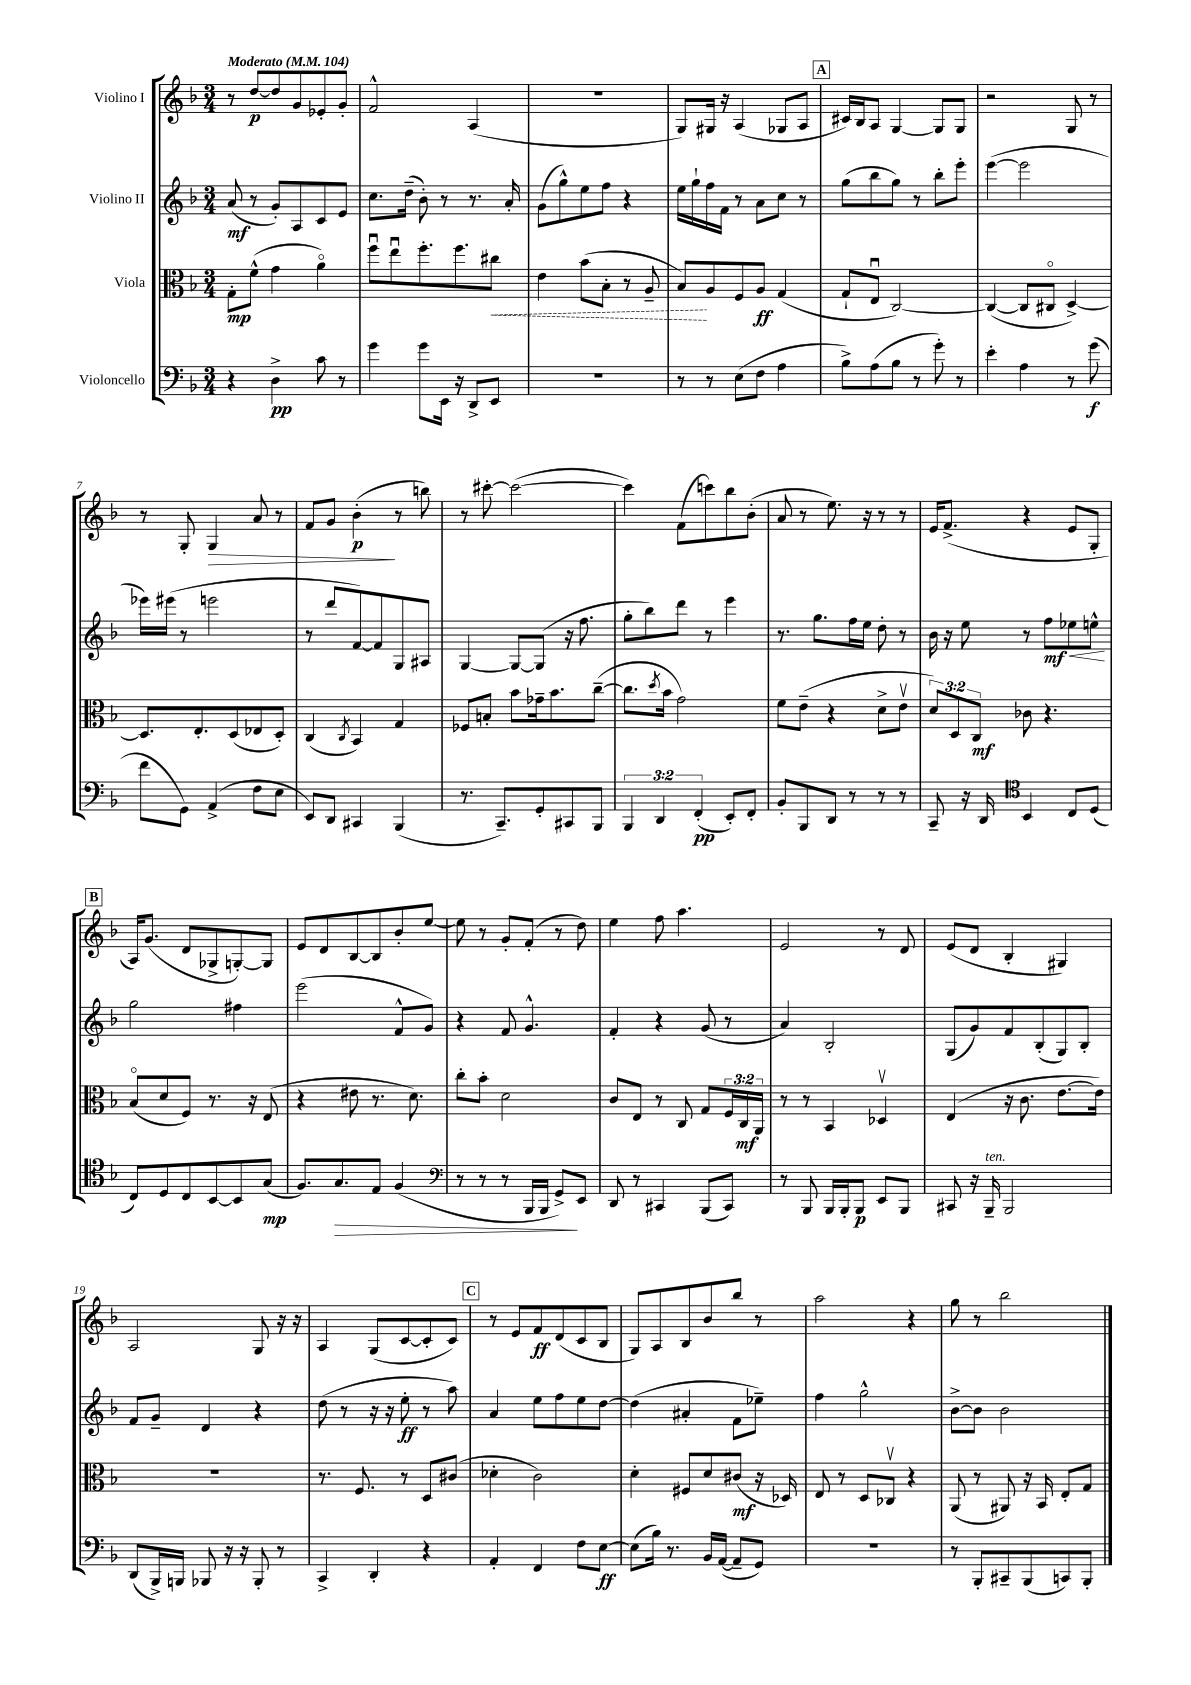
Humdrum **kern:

**kern	**dynam	**kern	**dynam	**kern	**dynam	**kern	**dynam
*part4	*part4	*part3	*part3	*part2	*part2	*part1	*part1
*staff4	*staff4	*staff3	*staff3	*staff2	*staff2	*staff1	*staff1
*I"Violoncello	*	*I"Viola	*	*I"Violino II	*	*I"Violino I	*
*clefF4	*	*clefC3	*	*clefG2	*	*clefG2	*
*k[b-]	*	*k[b-]	*	*k[b-]	*	*k[b-]	*
*M3/4	*	*M3/4	*	*M3/4	*	*M3/4	*
*MM104	*	*MM104	*	*MM104	*	*MM104	*
=1	=1	=1	=1	=1	=1	=1	=1
!	!	!	!	!	!	!LO:TX:a:B:t=Moderato	!
4r	.	8G'\L	mp	(8a/	mf	8r	.
.	.	(8f^^\J	.	8r	.	[8dd/L	p
4D^\	pp	4g\	.	8g'/L)	.	8dd/]	.
.	.	.	.	8A/	.	8g/	.
8c\	.	4a\)	.	8c/	.	8e-X'/	.
8r	.	.	.	8e/J	.	8g'/J	.
=2	=2	=2	=2	=2	=2	=2	=2
4g\	.	8ffu\L	.	8.cc\L	.	2f^^/	.
.	.	8eeu\	.	.	.	.	.
.	.	.	.	(16dd~\Jk	.	.	.
8g\L	.	8.ff'\	.	8b-'\)	.	.	.
16EE\Jk	.	.	.	8r	.	.	.
16r	.	8.ff\	.	.	.	.	.
8DD^/L	.	.	.	8.r	.	(4A/	.
!	!	!	!LO:HP:b	!	!	!	!
8EE/J	.	8cc#X\J	<	.	.	.	.
.	.	.	.	16a'/	.	.	.
=3	=3	=3	=3	=3	=3	=3	=3
2.r	.	4e\	.	(8g\L	.	2.r	.
.	.	.	.	8gg^^\)	.	.	.
.	.	(8b-\L	.	8ee\	.	.	.
.	.	8B-'\J	.	8ff\J	.	.	.
.	.	8r	.	4r	.	.	.
.	.	8A~/	.	.	.	.	.
=4	=4	=4	=4	=4	=4	=4	=4
8r	.	8B-/L)	.	16ee\LL	.	8G/L)	.
.	.	.	.	16gg`\	.	.	.
8r	.	8A/	[	16ff\	.	16G#X/Jk	.
.	.	.	.	16f\JJ	.	16r	.
(8E\L	.	8F/	.	8r	.	(4A/	.
8F\J	.	8A/J	ff	8a\L	.	.	.
4A\	.	(4G/	.	8cc\J	.	8G-X/L	.
.	.	.	.	8r	.	8A/J	.
!!LO:REH:place=s1:t=A
=5	=5	=5	=5	=5	=5	=5	=5
8B-^\L)	.	8G`/L	.	(8gg\L	.	16c#X/LL)	.
.	.	.	.	.	.	16B-/J	.
(8A\	.	8Eu/J	.	8bb-\	.	8A/J	.
8B-\J	.	[2C/)	.	8gg\J)	.	[4G/	.
8r	.	.	.	8r	.	.	.
8g'\)	.	.	.	8bb-'\L	.	8G/L]	.
8r	.	.	.	8eee'\J	.	8G/J	.
=6	=6	=6	=6	=6	=6	=6	=6
4e'\	.	(4C/_	.	([4eee\	.	2r	.
4A\	.	8C/L]	.	2eee\]	.	.	.
.	.	8C#X/J	.	.	.	.	.
8r	.	[4D^/)	.	.	.	8G/	.
(8g\	f	.	.	.	.	8r	.
!!LO:LB:g=z
=7	=7	=7	=7	=7	=7	=7	=7
8f\L	.	8.D/L]	.	16eee-X\LL)	.	8r	.
.	.	.	.	(16eee#X\JJ	.	.	.
8GG\J)	.	.	.	8r	.	8G'/	.
.	.	8.E'/	.	.	.	.	.
!	!	!	!	!	!	!	!LO:HP:b
(4AA^/	.	.	.	2eeen\	.	4G/	>
.	.	(8D/	.	.	.	.	.
8F\L	.	8E-X/	.	.	.	8a/	.
8E\J	.	8D'/J)	.	.	.	8r	.
=8	=8	=8	=8	=8	=8	=8	=8
8EE/L)	.	(4C/	.	8r	.	8f/L	.
8DD/J	.	.	.	8ddd/L	.	8g/J	.
.	.	8qC/	.	.	.	.	.
4CC#X/	.	4BB-/)	.	[8f/)	.	(4b-'\	p
.	.	.	.	8f/]	.	.	.
(4BBB-/	.	4G/	.	8G/	.	8r	]
.	.	.	.	8A#X/J	.	8bbn\)	.
=9	=9	=9	=9	=9	=9	=9	=9
8.r	.	8F-X/L	.	[4G/	.	8r	.
.	.	8Bn'/J	.	.	.	[8ccc#X'\	.
8.CC~/L)	.	.	.	.	.	.	.
.	.	8b-\L	.	8G/L_	.	(2ccc#\_	.
8GG'/	.	16g-X~\k	.	(8G/J]	.	.	.
.	.	8.b-\	.	.	.	.	.
8CC#X/	.	.	.	16r	.	.	.
.	.	.	.	8.ff\	.	.	.
8BBB-/J	.	([8cc~\J	.	.	.	.	.
=10	=10	=10	=10	=10	=10	=10	=10
6BBB-/	.	8.cc\L]	.	8gg'\L	.	4ccc#\])	.
.	.	.	.	8bb-\)	.	.	.
6DD/	.	.	.	.	.	.	.
.	.	8qdd/	.	.	.	.	.
.	.	16b-\Jk	.	.	.	.	.
.	.	2g\)	.	8ddd\J	.	(8f\L	.
(6FF'/	pp	.	.	.	.	.	.
.	.	.	.	8r	.	8cccn\)	.
8EE'/L)	.	.	.	4eee\	.	8bb-\	.
8FF'/J	.	.	.	.	.	(8b-'\J	.
=11	=11	=11	=11	=11	=11	=11	=11
8BB-'/L	.	8f\L	.	8.r	.	8a/	.
8BBB-/	.	(8e~\J	.	.	.	8r	.
.	.	.	.	8.gg\L	.	.	.
8DD/J	.	4r	.	.	.	8.ee\)	.
8r	.	.	.	16ff\L	.	.	.
.	.	.	.	16ee\JJ	.	16r	.
8r	.	8d^\L	.	8dd'\	.	8r	.
8r	.	8ev\J	.	8r	.	8r	.
=12	=12	=12	=12	=12	=12	=12	=12
8CC~/	.	12d/L)	.	16b-\	.	16e/KL	.
.	.	.	.	16r	.	(8.f^/J	.
.	.	12D/	.	.	.	.	.
16r	.	.	.	8ee\	.	.	.
.	.	12C/J	mf	.	.	.	.
16DD/	.	.	.	.	.	.	.
*clefC4	*	*	*	*	*	*	*
4BB-/	.	8c-X\	.	8r	.	4r	.
!	!	!	!	!	!LO:HP:b	!	!
.	.	4.r	.	8ff\L	< mf	.	.
8C/L	.	.	.	8ee-X\	.	8e/L	.
(8D/J	.	.	.	8een^^\J	.	8G'/J	.
.	.	.	.	.	[	.	.
!!LO:LB:g=z
!!LO:REH:place=s1:t=B
=13	=13	=13	=13	=13	=13	=13	=13
8C/L)	.	(8B-/L	.	2gg\	.	16A/KL)	.
.	.	.	.	.	.	(8.g/J	.
8D/	.	8d/	.	.	.	.	.
8C/	.	8F/J)	.	.	.	8d/L	.
[8BB-/	.	8.r	.	.	.	8G-X^/	.
8BB-/]	.	.	.	4ff#X\	.	[8Gn'/)	.
.	.	16r	.	.	.	.	.
(8G/J	mp	(8E/	.	.	.	8G/J]	.
=14	=14	=14	=14	=14	=14	=14	=14
8.F/L)	.	4r	.	(2eee\	.	8e/L	.
.	.	.	.	.	.	8d/	.
!	!LO:HP:b	!	!	!	!	!	!
8.G/	>	.	.	.	.	.	.
.	.	8e#X\	.	.	.	[8B-/	.
8E/J	.	8.r	.	.	.	8B-/]	.
(4F/	.	.	.	8f^^/L	.	8b-'/	.
.	.	8.d\)	.	.	.	.	.
.	.	.	.	8g/J)	.	[8ee/J	.
=15	=15	=15	=15	=15	=15	=15	=15
*clefF4	*	*	*	*	*	*	*
8r	.	8cc'\L	.	4r	.	8ee\]	.
8r	.	8b-'\J	.	.	.	8r	.
8r	.	2d\	.	8f/	.	8g'/L	.
16BBB-/LL	.	.	.	4.g^^/	.	(8f'/J	.
16BBB-/JJ	.	.	.	.	.	.	.
8GG^/L)	.	.	.	.	.	8r	.
8EE/J	]	.	.	.	.	8dd\)	.
=16	=16	=16	=16	=16	=16	=16	=16
8DD/	.	8c/L	.	4f'/	.	4ee\	.
8r	.	8E/J	.	.	.	.	.
4CC#X/	.	8r	.	4r	.	8ff\	.
.	.	8C/	.	.	.	4.aa\	.
(8BBB-/L	.	8G/L	.	(8g/	.	.	.
8CC#/J)	.	24F/L	.	8r	.	.	.
.	.	24C/	mf	.	.	.	.
.	.	24AA/JJ	.	.	.	.	.
=17	=17	=17	=17	=17	=17	=17	=17
8r	.	8r	.	4a/)	.	2e/	.
8BBB-/	.	8r	.	.	.	.	.
16BBB-/LL	.	4BB-/	.	2B-'/	.	.	.
16BBB-'/J	.	.	.	.	.	.	.
8BBB-/J	p	.	.	.	.	.	.
8EE/L	.	4D-Xv/	.	.	.	8r	.
8BBB-/J	.	.	.	.	.	8d/	.
=18	=18	=18	=18	=18	=18	=18	=18
8CC#X/	.	(4E/	.	(8G/L	.	(8e/L	.
16r	.	.	.	8g/)	.	8d/J	.
!LO:TX:a:i:t=ten.	!	!	!	!	!	!	!
16BBB-~/	.	.	.	.	.	.	.
2BBB-/	.	16r	.	8f/	.	4B-'/	.
.	.	8.c\	.	.	.	.	.
.	.	.	.	(8B-'/	.	.	.
.	.	[8.e\L	.	8G/)	.	4G#X/)	.
.	.	.	.	8B-'/J	.	.	.
.	.	16e\Jk])	.	.	.	.	.
!!LO:LB:g=z
=19	=19	=19	=19	=19	=19	=19	=19
(8DD/L	.	2.r	.	8f/L	.	2A/	.
16BBB-^/L)	.	.	.	8g~/J	.	.	.
16BBBn/JJ	.	.	.	.	.	.	.
8BBB-X/	.	.	.	4d/	.	.	.
16r	.	.	.	.	.	.	.
16r	.	.	.	.	.	.	.
8BBB-'/	.	.	.	4r	.	8G/	.
8r	.	.	.	.	.	16r	.
.	.	.	.	.	.	16r	.
=20	=20	=20	=20	=20	=20	=20	=20
4CC^/	.	8.r	.	(8dd\	.	4A/	.
.	.	.	.	8r	.	.	.
.	.	8.F/	.	.	.	.	.
4DD'/	.	.	.	16r	.	(8G/L	.
.	.	.	.	16r	.	.	.
.	.	8r	.	8ee'\	ff	[8c/	.
4r	.	8D/L	.	8r	.	8c'/]	.
.	.	(8c#X/J	.	8aa\)	.	8c/J)	.
!!LO:REH:place=s1:t=C
=21	=21	=21	=21	=21	=21	=21	=21
4AA'/	.	4d-X'\	.	4a/	.	8r	.
.	.	.	.	.	.	8e/L	.
4FF/	.	2c\)	.	8ee\L	.	8f/	ff
.	.	.	.	8ff\	.	(8d/	.
8F\L	.	.	.	8ee\	.	8c/	.
[8E\J	ff	.	.	[8dd\J	.	8B-/J	.
=22	=22	=22	=22	=22	=22	=22	=22
(8E\L]	.	4d'\	.	(4dd\]	.	8G/L)	.
16B-\Jk)	.	.	.	.	.	8A/	.
8.r	.	.	.	.	.	.	.
.	.	8F#X/L	.	4a#X'/	.	8B-/	.
16BB-/LL	.	8d/	.	.	.	8b-/	.
([16AA/JJ	.	.	.	.	.	.	.
8AA~/L]	.	(8c#X/J	mf	8f\L	.	8bb-/J	.
8GG/J)	.	16r	.	8ee-X~\J)	.	8r	.
.	.	16D-X/)	.	.	.	.	.
=23	=23	=23	=23	=23	=23	=23	=23
2.r	.	8E/	.	4ff\	.	2aa\	.
.	.	8r	.	.	.	.	.
.	.	8D/L	.	2gg^^\	.	.	.
.	.	8C-Xv/J	.	.	.	.	.
.	.	4r	.	.	.	4r	.
=24	=24	=24	=24	=24	=24	=24	=24
8r	.	(8AA/	.	[8b-^\L	.	8gg\	.
8BBB-'/L	.	8r	.	8b-\J]	.	8r	.
8CC#X~/	.	8AA#X/)	.	2b-\	.	2bb-\	.
(8BBB-/	.	16r	.	.	.	.	.
.	.	16BB-/	.	.	.	.	.
8CCn/)	.	8E'/L	.	.	.	.	.
8BBB-'/J	.	8G/J	.	.	.	.	.
==	==	==	==	==	==	==	==
*-	*-	*-	*-	*-	*-	*-	*-
